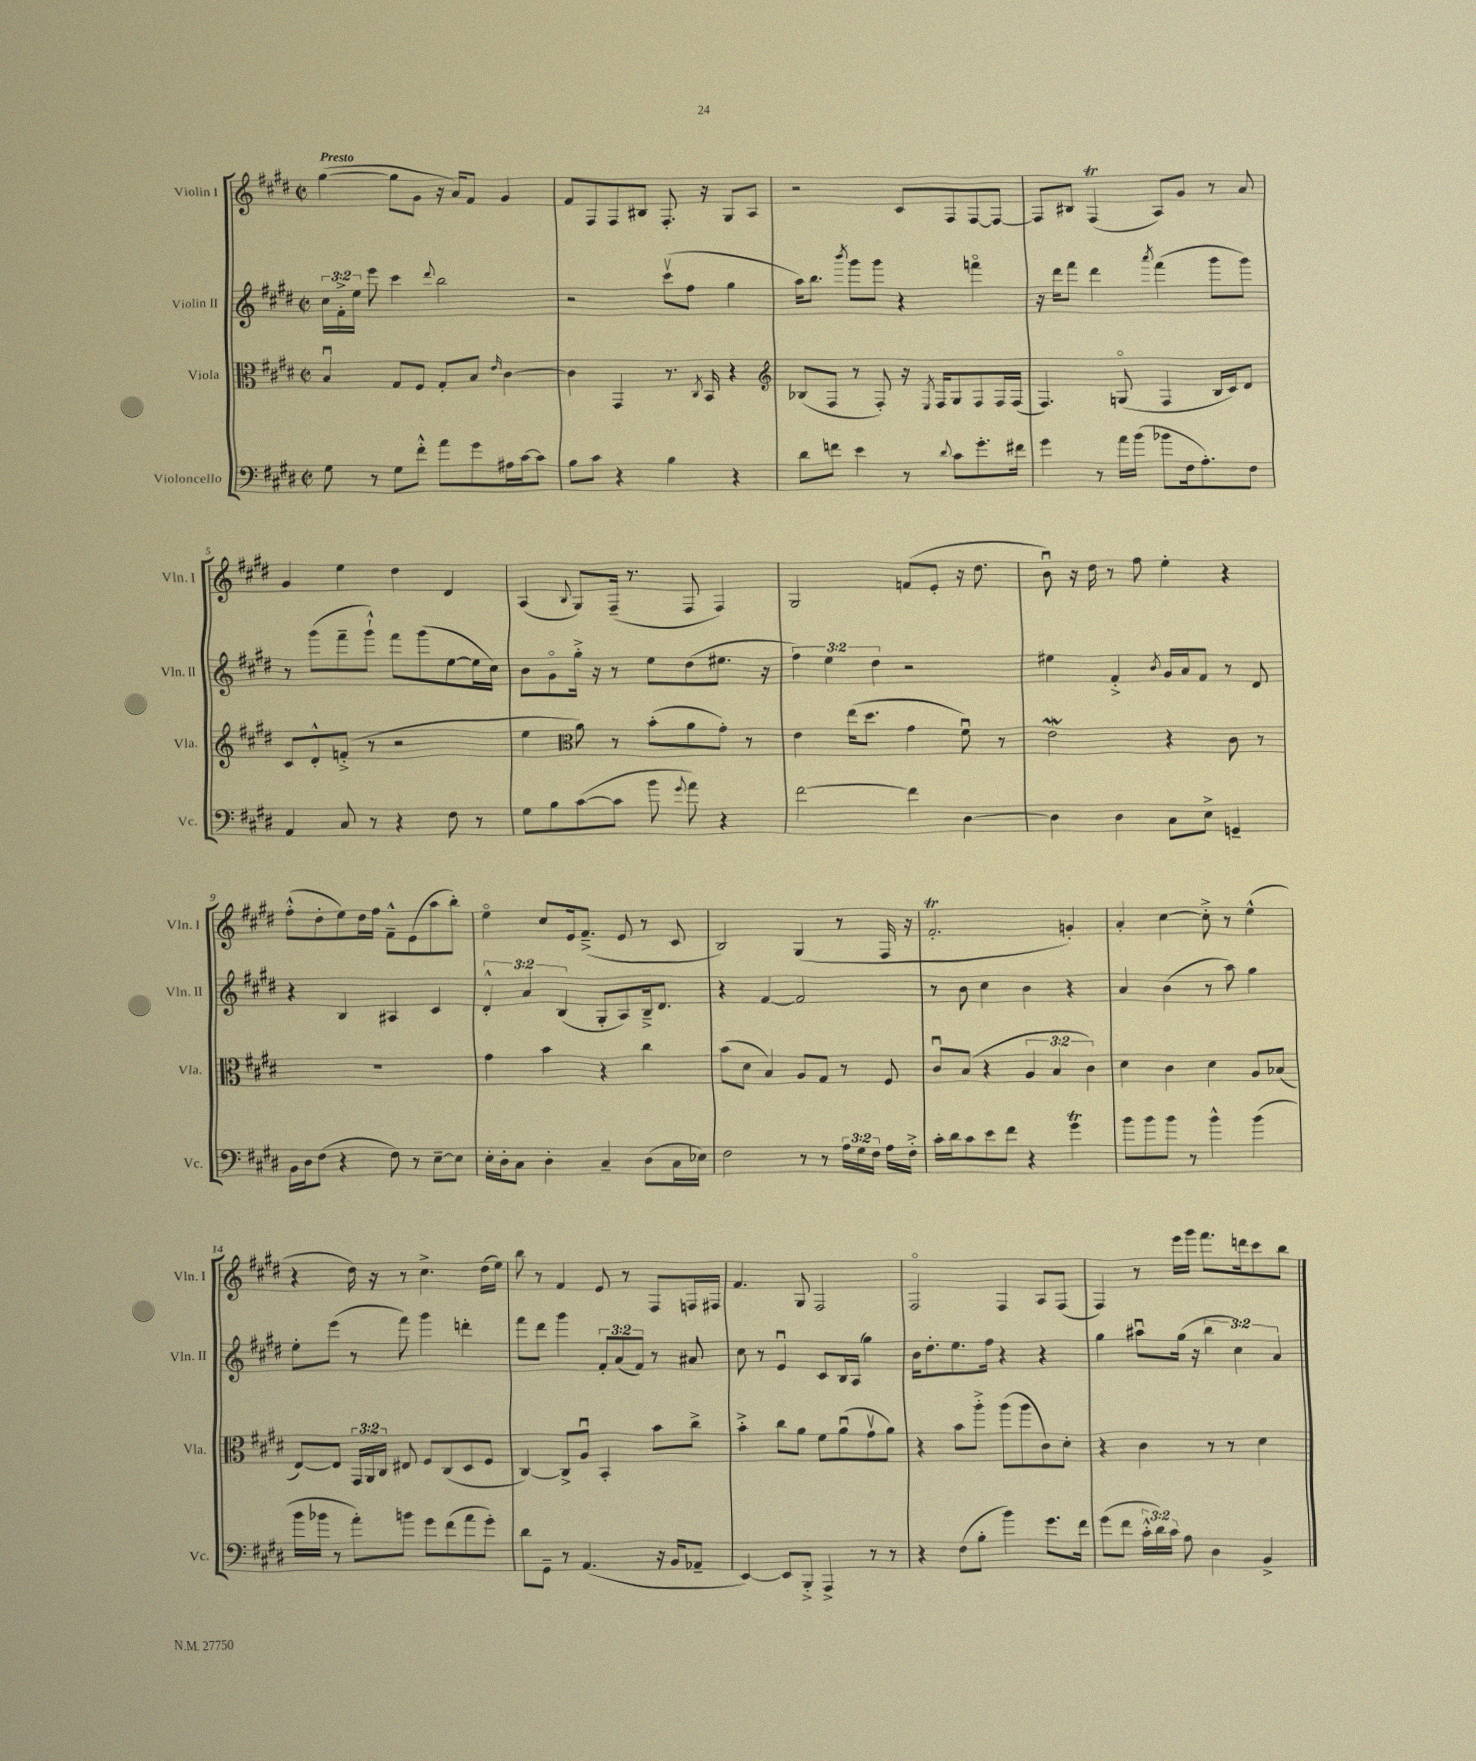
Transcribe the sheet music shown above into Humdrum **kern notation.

**kern	**kern	**kern	**kern
*staff4	*staff3	*staff2	*staff1
*clefF4	*clefC3	*clefG2	*clefG2
*k[f#c#g#d#]	*k[f#c#g#d#]	*k[f#c#g#d#]	*k[f#c#g#d#]
*M2/2	*M2/2	*M2/2	*M2/2
*met(c|)	*met(c|)	*met(c|)	*met(c|)
8G#	4Bu	24cc#	([4gg#
.	.	24f#'^	.
.	.	24ee	.
8r	.	8eee	.
8G#	8G#	4ccc#	8gg#]
8f#'^^	8F#	.	8g#
.	.	8qqddd#	.
8a	8G#'	2bb	16r
.	.	.	16a)
8g#	8B	.	8f#
.	16qqe	.	.
16A#	[4c#	.	4g#
[16c#	.	.	.
8c#]	.	.	.
=	=	=	=
8B	4c#]	2r	8f#
8c#	.	.	8F#
4r	4GG#	.	8F#
.	.	.	8B#
4B	8.r	(8ccc#v	8.F#'
.	.	8ff#	.
.	8qC#	.	.
.	16BB	.	16r
4r	4r	4gg#	8G#
.	.	.	8A
=	=	=	=
*	*clefG2	*	*
8d#	(8B-	16aa)	2r
.	.	8.bb	.
8f	8F#	.	.
.	.	8qbbb	.
4e	8r	8ggg#	.
.	8F#')	8ggg#	.
8r	16r	4r	8c#
.	8qE	.	.
.	16F#	.	.
8qqd#	.	.	.
8c#	8G#	.	8F#
8.g#'	8F#	4fffo	[8F#
.	16F#	.	8F#_
16f#	(16F#	.	.
=	=	=	=
4g#	4.F#)	16r	8F#]
.	.	16ddd#	.
.	.	8fff#	8B#
8r	.	4ddd#	(4F#
16a	(8Go	.	.
(16b	.	.	.
.	.	8qaaa	.
8b-	4F#	(4fff#	8A)
16F#	.	.	8g#
8.A')	.	.	.
.	16B	8ggg#	8r
.	16c#)	.	.
8F#	8d#	8ggg#)	8a
=	=	=	=
4AA	8c#	8r	4g#
.	8d#'^^	(8ggg#	.
8C#	(8f'^	8fff#~	4ee
8r	8r	8ggg#`^^)	.
4r	2r	8fff#	4dd#
.	.	(8ggg#	.
8F#	.	[8ee	4d#
8r	.	16ee]	.
.	.	16cc#)	.
=	=	=	=
8G#	4ee	8b	(4A
8B	.	8g#o	.
*	*clefC3	*	*
.	.	.	8qqB
([8c#	8a)	16gg#'^	8G#)
.	.	16r	.
8c#]	8r	8r	(16F#~
.	.	.	8.r
8b	(8b'	8ee	.
8qqg#	.	.	.
8a)	8a	(8dd#	8F#
4r	8g#')	8.ee#	4F#)
.	8r	.	.
.	.	16r	.
=	=	=	=
[2f#	4e	6ff#)	2G#
.	.	6ee	.
.	(16ee	.	.
.	8.dd#	.	.
.	.	6dd#	.
4f#]	4g#	2r	(8f
.	.	.	8e'
[4D#	8f#u)	.	16r
.	.	.	8.dd#
.	8r	.	.
=	=	=	=
4D#]	2e	4ee#	8bu)
.	.	.	16r
.	.	.	16dd#
4D#	.	4f#'^	8r
.	.	.	8ff#
.	.	8qb	.
8C#	4r	16g#	4ee'
.	.	16a	.
8E^	.	8f#	.
4GG~	8c#	8r	4r
.	8r	8d#	.
=	=	=	=
16BB	1r	4r	(8ff#'^^
16D#	.	.	.
(8F#	.	.	8dd#'
4r	.	4B	8ee)
.	.	.	16dd#
.	.	.	16ff#
8F#)	.	4A#	8f#~^^
8r	.	.	(8e
[8E~	.	4c#	8aa
8E]	.	.	8bb')
=	=	=	=
16E'	4g#	6d#'^^	4eeo
16D#'	.	.	.
8C#	.	.	.
.	.	6a	.
4D#'	4b	.	8cc#
.	.	(6B	.
.	.	.	16e
.	.	.	(8.f#~^
4C#~	4r	8G#'	.
.	.	8A)	8e
(8D#	4cc#	16B~^	8r
.	.	8.d#	.
16C#	.	.	8c#
16E-)	.	.	.
=	=	=	=
2F#	(8b	4r	2B)
.	8d#	.	.
.	4B)	[4f#	.
8r	8A	2f#]	(4G#
8r	8G#	.	.
24A	8r	.	8r
24G#	.	.	.
24F#	.	.	.
16A	8F#	.	16F#
16F#'^	.	.	16r
=	=	=	=
16c#'	8c#u	8r	2.f#'
16d#	.	.	.
8c#	(8B	8b	.
8e	4r	4cc#	.
8f#	.	.	.
4r	6A	4b	.
.	6B	.	.
4g#	.	4r	4g')
.	6c#)	.	.
=	=	=	=
8b	4d#	4a	4a'
8b	.	.	.
8b	4c#	(4b	[4cc#
8r	.	.	.
4b^^	4d#	8r	8cc#'^]
.	.	8aa)	8r
(4b	8A	4gg#	(4ee^^
.	(8B-	.	.
=	=	=	=
16b	[8E)	8ee'	4r
16b-	.	.	.
8r	8E]	(8eee	.
8a')	24GG#	8r	16dd#)
.	24AA	.	.
.	.	.	16r
.	24C#	.	.
8b	8E#	8fff#)	8r
8g#	8F#	4ggg#	4.cc#^
(8f#	(8C#	.	.
8a	8D#	4ddd'	.
8g#')	8F#	.	(16dd#
.	.	.	16ee)
=	=	=	=
8d#	[4C#)	8fff#	8bb
8GG#~	.	8ddd#	8r
8r	8C#^]	4ggg#	4f#
(4.AA	8Au	.	.
.	4BB'	12f#'	8e
.	.	(12a	.
.	.	.	8r
.	.	12f#)	.
16r	8b	8r	8F#
16BB	.	.	.
8AA-~	8cc#^	8a#	16F
.	.	.	16F#
=	=	=	=
[4EE)	4b'^	8cc#	4.f#
.	.	8r	.
8EE]	8cc#	4eu	.
8BBB'^	8a	.	8G#
4AAA^	8f#	8c#	2F#
.	(8au	16B	.
.	.	(16A	.
8r	8g#v	4gg#)	.
8r	8a)	.	.
=	=	=	=
4r	4r	16b	2F#o
.	.	8.dd#'	.
(8F#	8b	8.ee	.
8B'	8aa'^	.	.
.	.	16ff#	.
4b)	(8aa	4r	4F#
.	8aa	.	.
8.g#	8c#)	4r	8A
.	8d#'	.	(8F#
16f#	.	.	.
=	=	=	=
(8g#	4r	4gg#	4F#)
8f#	.	.	.
24c#'^^	4c#	8aa#u	8r
24d#)	.	.	.
24c#	.	.	.
8A	.	(16gg#	16eee
.	.	16r	16ggg#
4D#	8r	6bb	8.fff#
.	8r	.	.
.	.	6cc#)	.
.	.	.	16ddd
4BB^	4d#	.	8ccc#
.	.	6a	.
.	.	.	8bb
==	==	==	==
*-	*-	*-	*-
